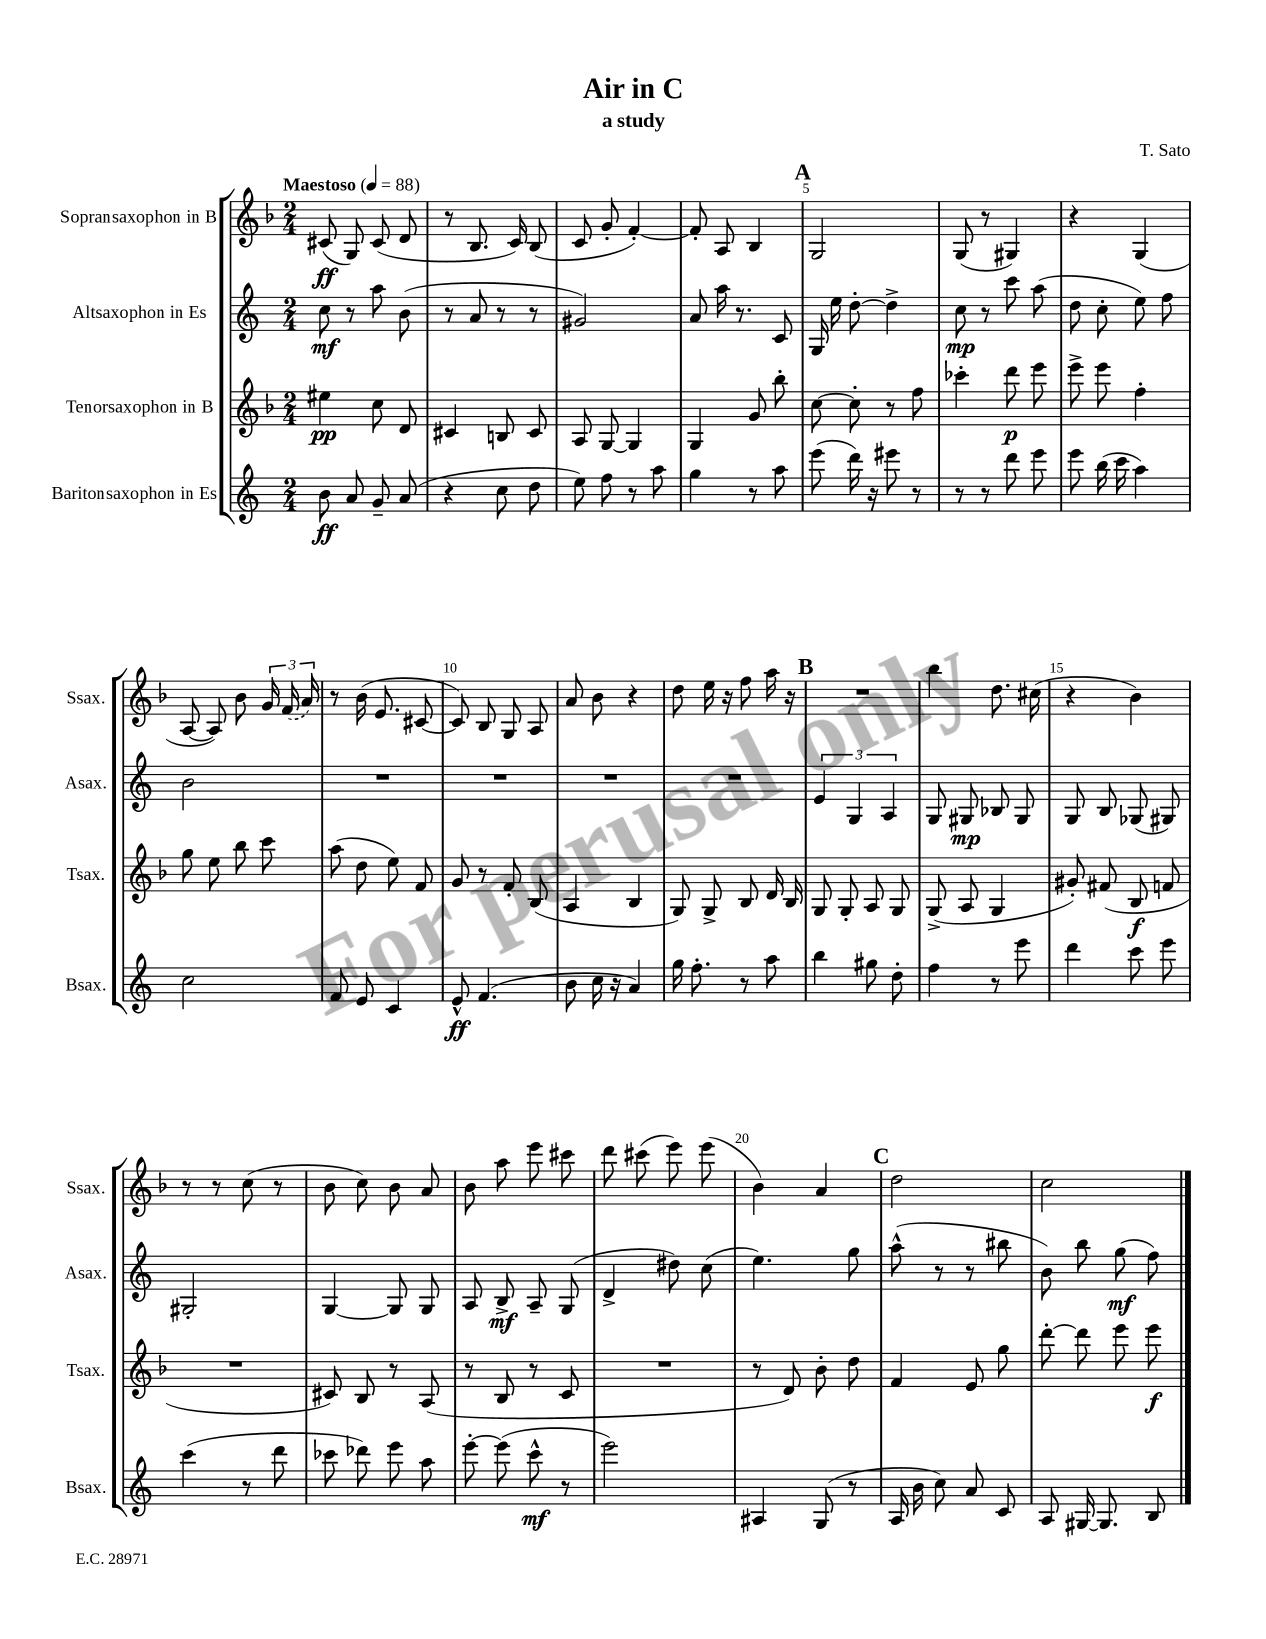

**kern	**kern	**kern	**kern
*staff4	*staff3	*staff2	*staff1
*clefG2	*clefG2	*clefG2	*clefG2
*k[]	*k[b-]	*k[]	*k[b-]
*M2/4	*M2/4	*M2/4	*M2/4
*MM88	*MM88	*MM88	*MM88
8b	4ee#	8cc	(8c#
8a	.	8r	8G)
8g~	8cc	8aa	(8c#
(8a	8d	(8b	8d
=	=	=	=
4r	4c#	8r	8r
.	.	8a	8.B-
8cc	8B	8r	.
.	.	.	16c)
8dd	8c#	8r	(8B-
=	=	=	=
8ee)	8A	2g#)	8c
8ff	[8G	.	8g'
8r	4G]	.	[4f')
8aa	.	.	.
=	=	=	=
4gg	4G	8a	8f']
.	.	16aa	8A
.	.	8.r	.
8r	8g	.	4B-
8aa	8bb-'	8c	.
=	=	=	=
(8eee	[8cc	16G	2G
.	.	16ee	.
16ddd)	8cc']	[8dd'	.
16r	.	.	.
8eee#	8r	4dd^]	.
8r	8ff	.	.
=	=	=	=
8r	4ccc-'	8cc	(8G
8r	.	8r	8r
8ddd	8ddd	8ccc	4G#)
8eee	8eee	(8aa	.
=	=	=	=
8eee	8eee^	8dd	4r
(16bb	8eee	8cc'	.
16ccc	.	.	.
4aa)	4ff'	8ee)	(4G
.	.	8ff	.
=	=	=	=
2cc	8gg	2b	[8A
.	8ee	.	8A])
.	8bb-	.	8b-
.	8ccc	.	24g
.	.	.	(24f
.	.	.	24a)
=	=	=	=
8f	(8aa	2r	8r
8e	8dd	.	(16b-
.	.	.	8.e
4c	8ee)	.	.
.	8f	.	[8c#
=	=	=	=
8e^^	8g	2r	8c#])
(4.f	8r	.	8B-
.	8f'	.	8G
.	(8B-	.	8A
=	=	=	=
8b	4A	2r	8a
16cc	.	.	8b-
16r	.	.	.
4a)	4B-	.	4r
=	=	=	=
16gg	8G)	2r	8dd
8.ff'	.	.	.
.	8G^	.	16ee
.	.	.	16r
8r	8B-	.	8ff
8aa	16d	.	16aa
.	16B-	.	16r
=	=	=	=
4bb	8G	6e	2r
.	8G'	.	.
.	.	6G	.
8gg#	8A	.	.
.	.	6A	.
8dd'	8G	.	.
=	=	=	=
4ff	(8G^	8G	4bb-
.	8A	8G#	.
8r	4G	8B-	8.dd
8eee	.	8G#	.
.	.	.	(16cc#
=	=	=	=
4ddd	8g#')	8G	4r
.	(8f#	8B	.
8ccc	8B-	(8G-	4b-)
8eee	8f	8G#)	.
=	=	=	=
(4ccc	2r	2G#'	8r
.	.	.	8r
8r	.	.	(8cc
8ddd	.	.	8r
=	=	=	=
8ccc-	8c#)	[4G	8b-
8ddd-)	8B-	.	8cc)
8eee	8r	8G]	8b-
8aa	(8A	8G	8a
=	=	=	=
[8eee'	8r	8A	8b-
(8eee]	8B-	8B^	8aa
8ccc^^	8r	8A~	8eee
8r	8c	(8G	8ccc#
=	=	=	=
2eee)	2r	4d^	8ddd
.	.	.	(8ccc#
.	.	8dd#)	8eee)
.	.	(8cc	(8eee
=	=	=	=
4A#	8r	4.ee)	4b-)
.	8d)	.	.
(8G	8b-'	.	4a
8r	8dd	8gg	.
=	=	=	=
16A	4f	(8aa^^	2dd
16b	.	.	.
8cc)	.	8r	.
8a	8e	8r	.
8c	8gg	8bb#	.
=	=	=	=
8A	[8ddd'	8b)	2cc
[16G#	8ddd]	8bb	.
8.G#]	.	.	.
.	8eee	(8gg	.
8B	8eee	8ff)	.
==	==	==	==
*-	*-	*-	*-
